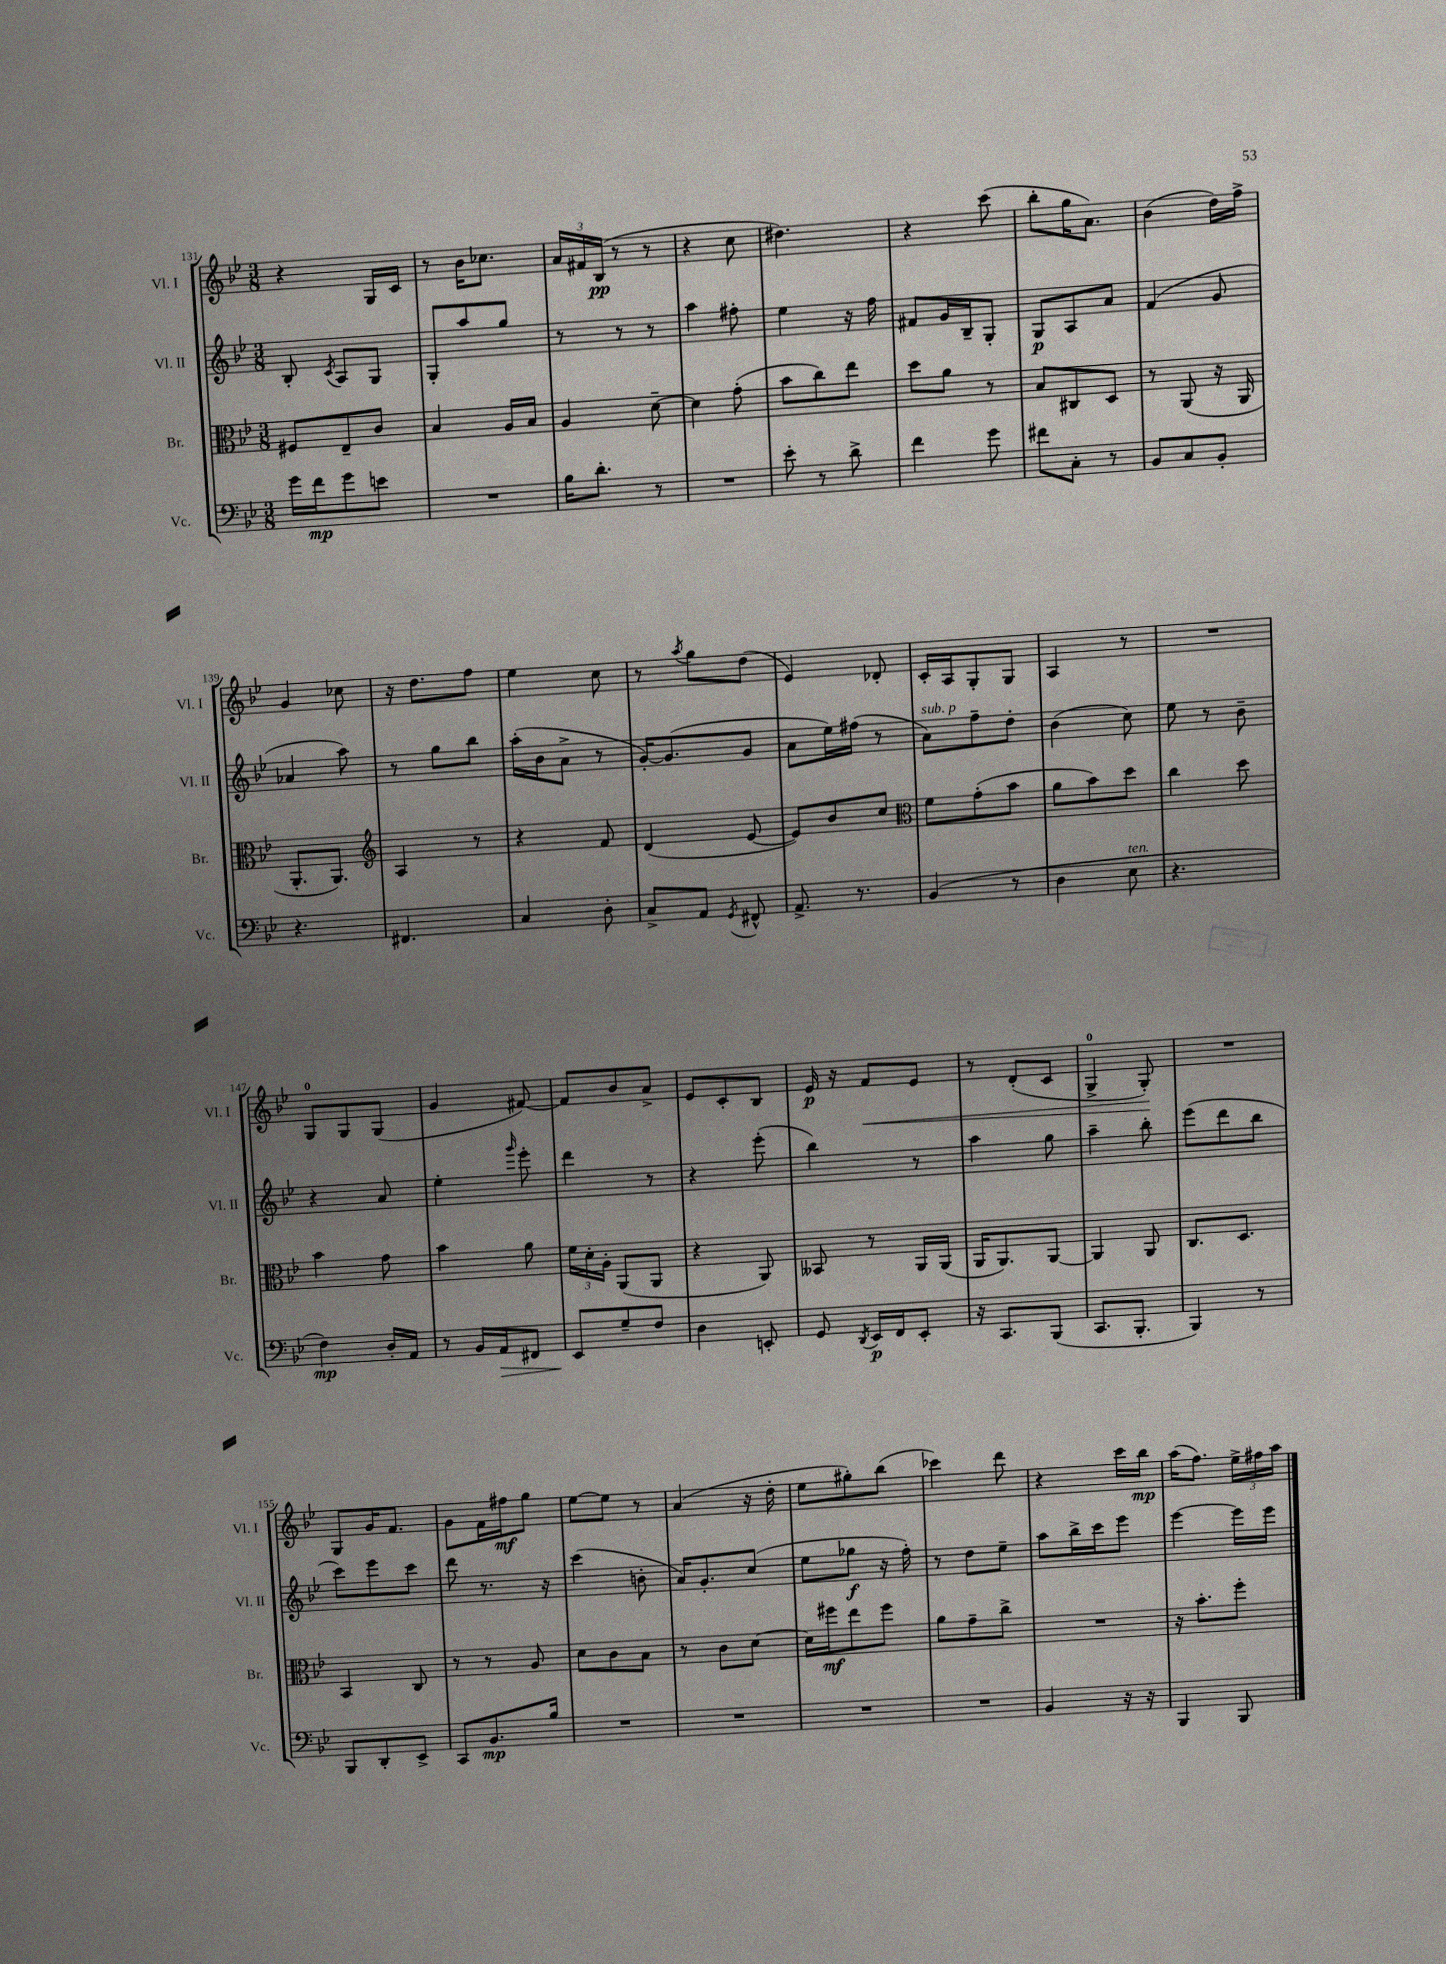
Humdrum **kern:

**kern	**kern	**kern	**kern
*staff4	*staff3	*staff2	*staff1
*clefF4	*clefC3	*clefG2	*clefG2
*k[b-e-]	*k[b-e-]	*k[b-e-]	*k[b-e-]
*M3/8	*M3/8	*M3/8	*M3/8
16g	8F#	8B-'	4r
16f	.	.	.
.	.	8qc	.
8g	8E-~	8A	.
8e	8c	8G	16G
.	.	.	16c
=	=	=	=
4.r	4B-	8G'	8r
.	.	8aa	16b-
.	.	.	8.cc-
.	16A	8gg	.
.	16B-	.	.
=	=	=	=
16B-	4A	8r	24a
.	.	.	24f#
8.d'	.	.	.
.	.	.	(24B-
.	.	8r	8r
8r	[8d~	8r	8r
=	=	=	=
4.r	4d]	4aa	4r
.	(8g'	8ff#'	8cc
=	=	=	=
8e-'	8b-	4ee-	4.dd#)
8r	8cc)	.	.
8d^	8ee-	16r	.
.	.	16ff	.
=	=	=	=
4f	8dd	8f#	4r
.	8a	16g	.
.	.	16B-~	.
8g	8r	8G'	(8ccc
=	=	=	=
8f#	8B-	8G	8bb-'
8C'	8C#	8A	16gg
.	.	.	8.a)
8r	8D	8a	.
=	=	=	=
8BB-	8r	(4f	(4b-
8C	(8AA	.	.
8BB-'	16r	8g	16dd)
.	16AA	.	16ff^
=	=	=	=
4.r	8.AA'	4a-	4g
.	8.AA)	.	.
.	.	8aa)	8cc-
=	=	=	=
*	*clefG2	*	*
4.FF#	4A	8r	16r
.	.	.	8.dd
.	.	8gg	.
.	8r	8bb-	8ff
=	=	=	=
4C	4r	(16aa'	4ee-
.	.	16b-	.
.	.	8a^	.
8D'	8f	8r	8cc
=	=	=	=
8C^	(4d	[16g')	8r
.	.	(8.g]	.
.	.	.	8qaa
8AA	.	.	8gg
8qGG	.	.	.
8FF#^^	[8e-	8g	(8dd
=	=	=	=
8.AA^	8e-])	8a	4e-)
.	8b-	16ee-)	.
8.r	.	(16ff#	.
.	8cc	8r	8d-'
=	=	=	=
*	*clefC3	*	*
(4BB-	8f	8a)	16c'
.	.	.	16A
.	(8g'	8ff~	8G'
8r	8b-	8dd'	8G
=	=	=	=
4D	8a	(4b-	4A
.	8b-)	.	.
8E-	8dd	8cc)	8r
=	=	=	=
4.r	4cc	8ee-	4.r
.	.	8r	.
.	8dd	8b-~	.
=	=	=	=
4F)	4b-	4r	8G
.	.	.	8G
16D'	8g	8a	(8G
16AA	.	.	.
=	=	=	=
8r	4b-	4ee-'	4g
16BB-	.	.	.
16AA	.	.	.
.	.	16qqggg	.
8FF#	8a	8eee-'	[8f#)
=	=	=	=
8EE-	24f	4ddd	8f#]
.	24d'	.	.
.	24A'	.	.
8G~	(8AA	.	8b-
8F	8AA	8r	8a^
=	=	=	=
4D	4r	4r	8e-
.	.	.	8c'
8EE'	8AA)	(8eee-'	8B-
=	=	=	=
8GG	8BB--	4bb-)	16e-
.	.	.	16r
8qDD	.	.	.
16EE-	8r	.	8f
16FF	.	.	.
8EE-'	16AA	8r	8e-
.	(16AA	.	.
=	=	=	=
16r	16AA	4aa	8r
8.CC	8.AA)	.	.
.	.	.	(8d'
(8BBB-	[8AA	8gg	8c
=	=	=	=
8.CC	4AA]	4aa~	4G^
8.BBB-'	.	.	.
.	8AA	8bb-'	8G')
=	=	=	=
4BBB-)	8.C	(8eee-	4.r
.	.	8ddd	.
.	8.D	.	.
8r	.	8bb-	.
=	=	=	=
8BBB-	4BB-	8ccc)	8G
8DD'	.	8eee-	16g
.	.	.	8.f
8EE-^	8C	8ccc	.
=	=	=	=
8CC	8r	8ddd	8g
8.BB-	8r	8.r	16f
.	.	.	16ff#
.	8A	.	8gg
16B-	.	16r	.
=	=	=	=
4.r	8d	(4ccc	[8ee-
.	8c	.	8ee-]
.	8B-	8b'	8r
=	=	=	=
4.r	8r	16a)	(4a
.	.	8.g'	.
.	8c	.	.
.	[8d	(8cc	16r
.	.	.	16dd'
=	=	=	=
4.r	16d]	8ee-	8ee-
.	16ff#	.	.
.	8ee-	8gg-	8gg#')
.	8ff#	16r	(8bb-
.	.	16ff')	.
=	=	=	=
4.r	8a	8r	4ccc-)
.	8g~	8dd	.
.	8cc^	8ee-~	8ddd
=	=	=	=
4BB-	4.r	8aa	4r
.	.	16bb-^	.
.	.	16ccc	.
16r	.	8eee-	16ccc
16r	.	.	16bb-
=	=	=	=
4BBB-	16r	[4eee-	(16aa
.	8.b-'	.	8.ff)
8BBB-	8ff'	16eee-]	24ee-^
.	.	.	24ff#
.	.	16eee-	.
.	.	.	24aa
==	==	==	==
*-	*-	*-	*-
